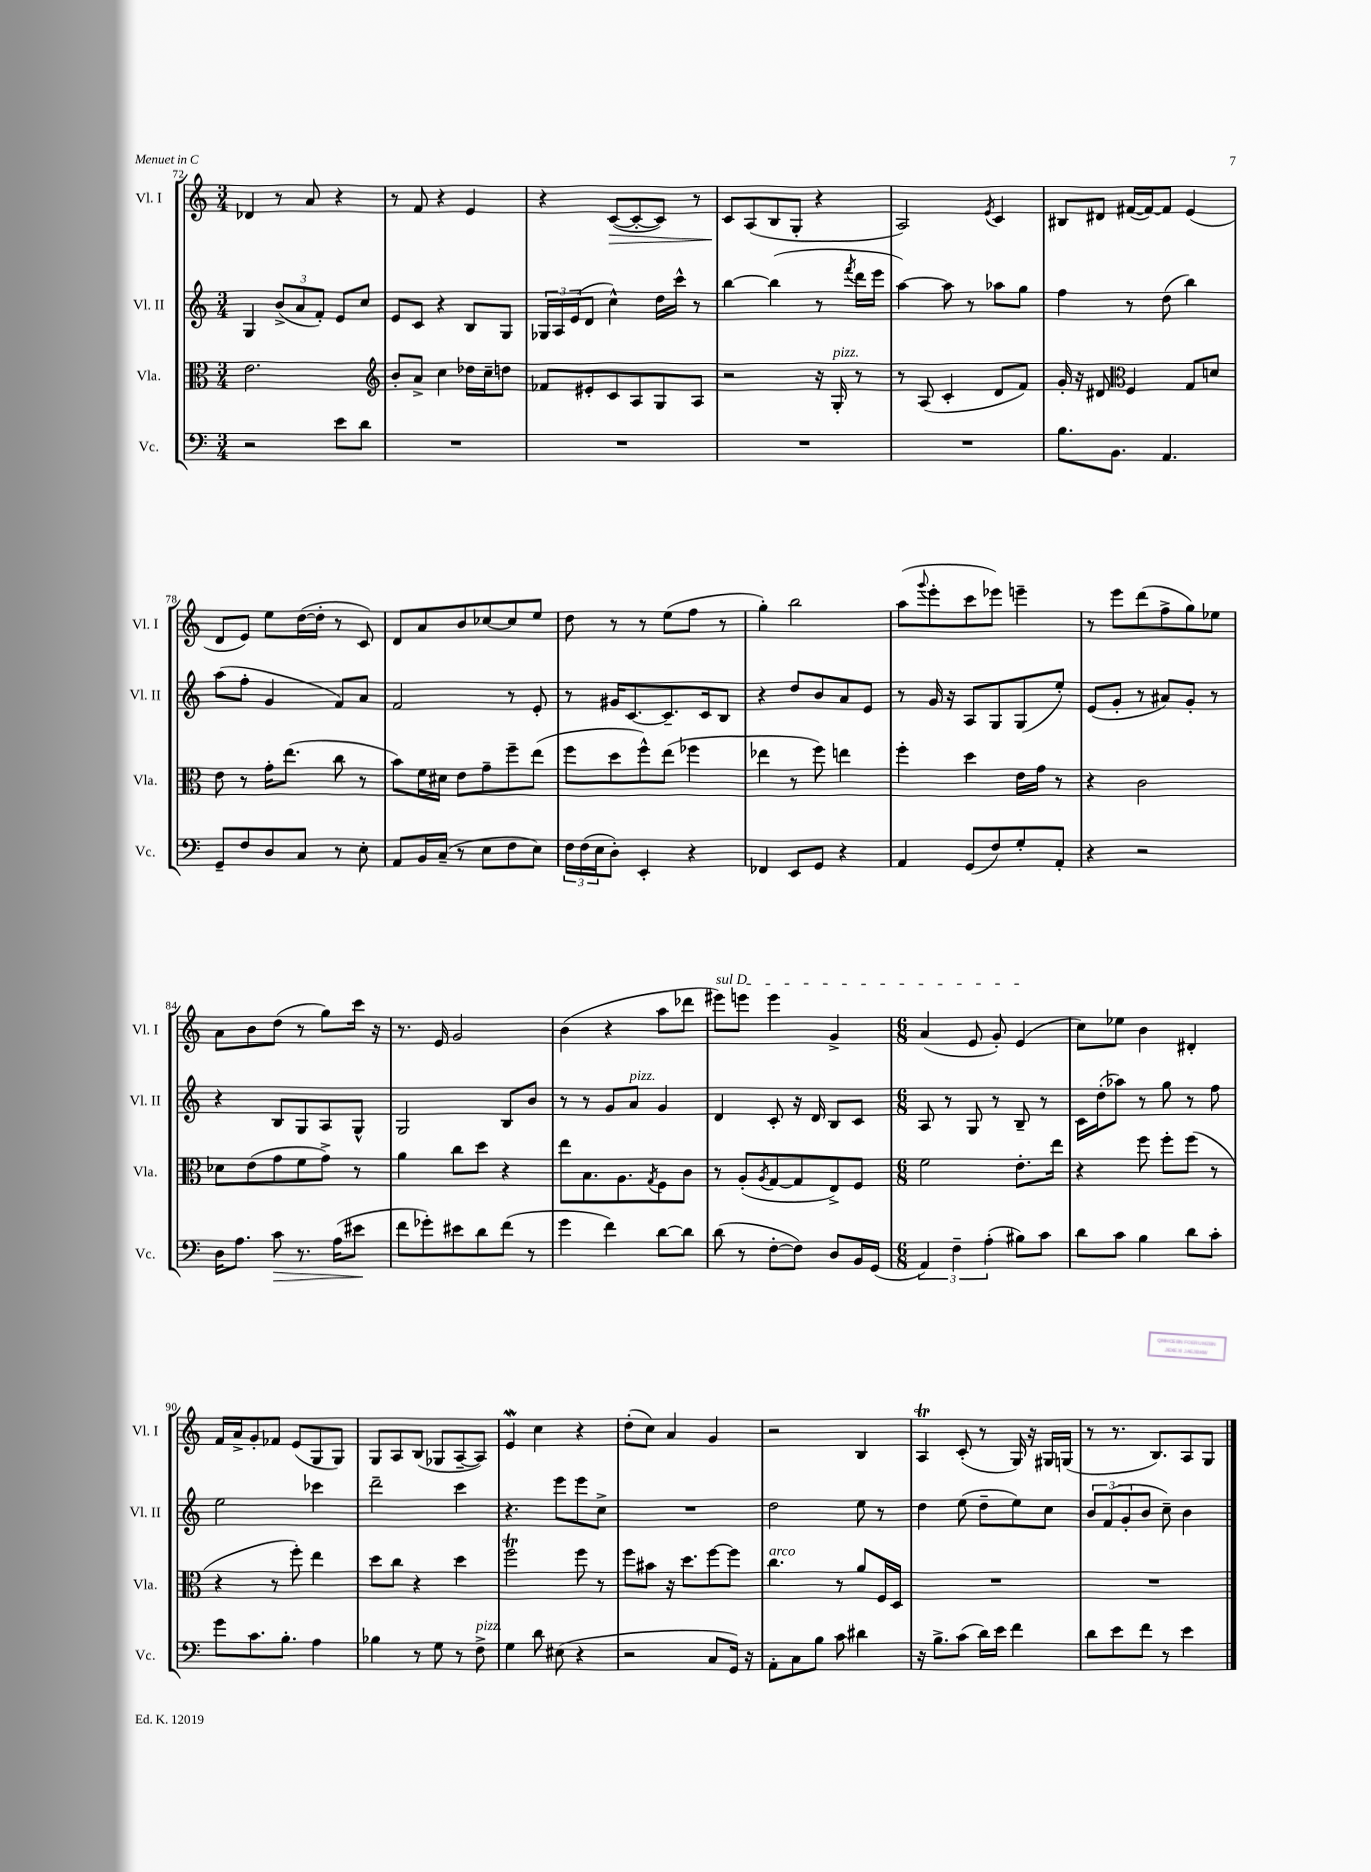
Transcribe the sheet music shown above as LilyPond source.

<<
\new StaffGroup <<
\new Staff = "s0" \with { instrumentName = "Vl. I" shortInstrumentName = "Vl. I" } {
    \clef treble \key c \major \numericTimeSignature \time 3/4
    des'4 r8 a'8 r4 |
    r8 f'8 r4 e'4 |
    r4 c'8~\>( c'8~-. c'8) r8 |
    c'8\! a8( b8 g8-. r4 |
    a2) \acciaccatura { e'8 } c'4 |
    bis8 dis'8 fis'16~( fis'16~) fis'8 e'4( |
    d'8 e'8) e''8 d''16~( d''16-. r8 c'8) |
    d'8 a'8 b'8 ces''8~ ces''8 e''8 |
    d''8 r8 r8 e''8( f''8 r8 |
    g''4-.) b''2 |
    a''8( \appoggiatura { g'''8 } e'''8-. c'''8 ees'''8) e'''4-- |
    r8 e'''8 d'''8( f''8-> g''8) ees''8 |
    a'8 b'8 d''8( r8 g''8) c'''16 r16 |
    r8. e'16 g'2 |
    b'4( r4 a''8 des'''8 |
    \once \override TextSpanner.bound-details.left.text = \markup { \italic "sul D" } eis'''8\startTextSpan) e'''8 e'''4 g'4-> |
    \numericTimeSignature \time 6/8 a'4( e'8 g'8-.) e'4\stopTextSpan( |
    c''8) ees''8 b'4 dis'4-. |
    f'16 a'16-> g'8-. fes'8 e'8( g8 g8) |
    g8 a8 b8( ges8 a8~-- a8) |
    e'4\mordent c''4 r4 |
    d''8-.( c''8) a'4 g'4 |
    r2 b4 |
    a4\trill c'8-.( r8 g16) r16 gis16 g16( |
    r8 r8. b8.) a8 g8 \bar "|." |
}
\new Staff = "s1" \with { instrumentName = "Vl. II" shortInstrumentName = "Vl. II" } {
    \clef treble \key c \major \numericTimeSignature \time 3/4
    g4 \tuplet 3/2 { b'8->( a'8 f'8-.) } e'8 c''8 |
    e'8 c'8 r4 b8 g8 |
    \tuplet 3/2 { ges16 a16 e'16( } d'8 c''4-^) d''16 c'''16-^ r8 |
    b''4~ b''4( r8 \acciaccatura { f'''8 } d'''16 e'''16 |
    a''4~) a''8 r8 aes''8 g''8 |
    f''4 r8 d''8( b''4) |
    a''8( f''8-. g'4 f'8) a'8 |
    f'2 r8 e'8-. |
    r8 gis'16 c'8.~ c'8.-- c'16 b8 |
    r4 d''8 b'8 a'8 e'8 |
    r8 g'16 r16 a8 g8 g8( e''8-.) |
    e'8( g'8-. r8 ais'8) g'8-. r8 |
    r4 b8 g8 a8 g8-^ |
    g2 b8 b'8 |
    r8 r8 g'8 a'8^\markup { \italic "pizz." } g'4 |
    d'4 c'8-. r16 d'16 b8 c'8 |
    \numericTimeSignature \time 6/8 a8 r8 g8 r8 b8-- r8 |
    c'16 d''16-.( aes''8) r8 g''8 r8 f''8 |
    e''2 ces'''4 |
    d'''2-- c'''4 |
    r4. e'''8 e'''8 c''8-> |
    R2. |
    d''2 e''8 r8 |
    d''4 e''8( d''8-- e''8) c''8 |
    \tuplet 3/2 { b'8 f'8( g'8-. } b'8 c''8--) b'4 \bar "|." |
}
\new Staff = "s2" \with { instrumentName = "Vla." shortInstrumentName = "Vla." } {
    \clef alto \key c \major \numericTimeSignature \time 3/4
    e'2. |
    \clef treble b'8-. a'8-> c''4 des''16 c''16-- d''8 |
    fes'8 eis'8-. c'8 a8 g8 a8 |
    r2 r16 g16-.^\markup { \italic "pizz." } r8 |
    r8 a8( c'4-. d'8 f'8) |
    g'16-. r16 dis'8 \clef alto f4 g8 d'8 |
    e'8 r8 g'16-. e''8.( c''8 r8 |
    b'8) f'16 dis'16 e'8 g'8-- f''8-- e''8( |
    f''8 d''8 f''8-^) e''8( fes''4 |
    ees''4 r8 f''8) e''4 |
    f''4-. d''4 e'16 g'16 r8 |
    r4 c'2 |
    des'8 e'8( g'8 f'8 g'8->) r8 |
    a'4 c''8 d''8 r4 |
    e''8 b8. a8. \acciaccatura { g8 } f8 c'8 |
    r8 a8-.( \acciaccatura { a8 } g8~ g8 e8->) f8 |
    \numericTimeSignature \time 6/8 f'2 e'8.-. e''16 |
    r4 f''8 f''8-. f''8( r8 |
    r4 r8 f''8-.) e''4 |
    d''8 c''8 r4 d''4 |
    f''2\trill f''8 r8 |
    f''8 bis'8 r16 d''8. f''8~ f''8 |
    c''4.^\markup { \italic "arco" } r8 a'8 f16 d16 |
    R2. |
    R2. \bar "|." |
}
\new Staff = "s3" \with { instrumentName = "Vc." shortInstrumentName = "Vc." } {
    \clef bass \key c \major \numericTimeSignature \time 3/4
    r2 e'8 d'8 |
    R2. |
    R2. |
    R2. |
    R2. |
    b8. b,8. a,4. |
    g,8-- f8 d8 c8 r8 e8-. |
    a,8 b,16 c16--( r8 e8 f8 e8) |
    \tuplet 3/2 { f16 f16( e16 } d8-.) e,4-. r4 |
    fes,4 e,8 g,8 r4 |
    a,4 g,8( f8) g8-. a,8-. |
    r4 r2 |
    d16 a8. c'8\> r8. a16( eis'8\! |
    f'8 ges'8-.) eis'8 d'8 f'8( r8 |
    g'4 f'4) d'8~ d'8 |
    d'8( r8 f8~-. f8) d8 b,16 g,16( |
    \numericTimeSignature \time 6/8 \tuplet 3/2 { a,4) f4-- a4-.( } bis8) c'8 |
    d'8 c'8 b4 d'8 c'8-. |
    g'8 c'8. b8.-. a4 |
    bes4 r8 g8 r8 f8->^\markup { \italic "pizz." } |
    g4 d'8 eis8( r4 |
    r2 c8 g,16) r16 |
    a,8-. c8 b8 c'8 dis'4 |
    r16 b8.-> c'8( d'16) e'16 f'4 |
    d'8 e'8 f'8 r8 e'4 \bar "|." |
}
>>
>>
\layout { \context { \Score currentBarNumber = #72 } }
